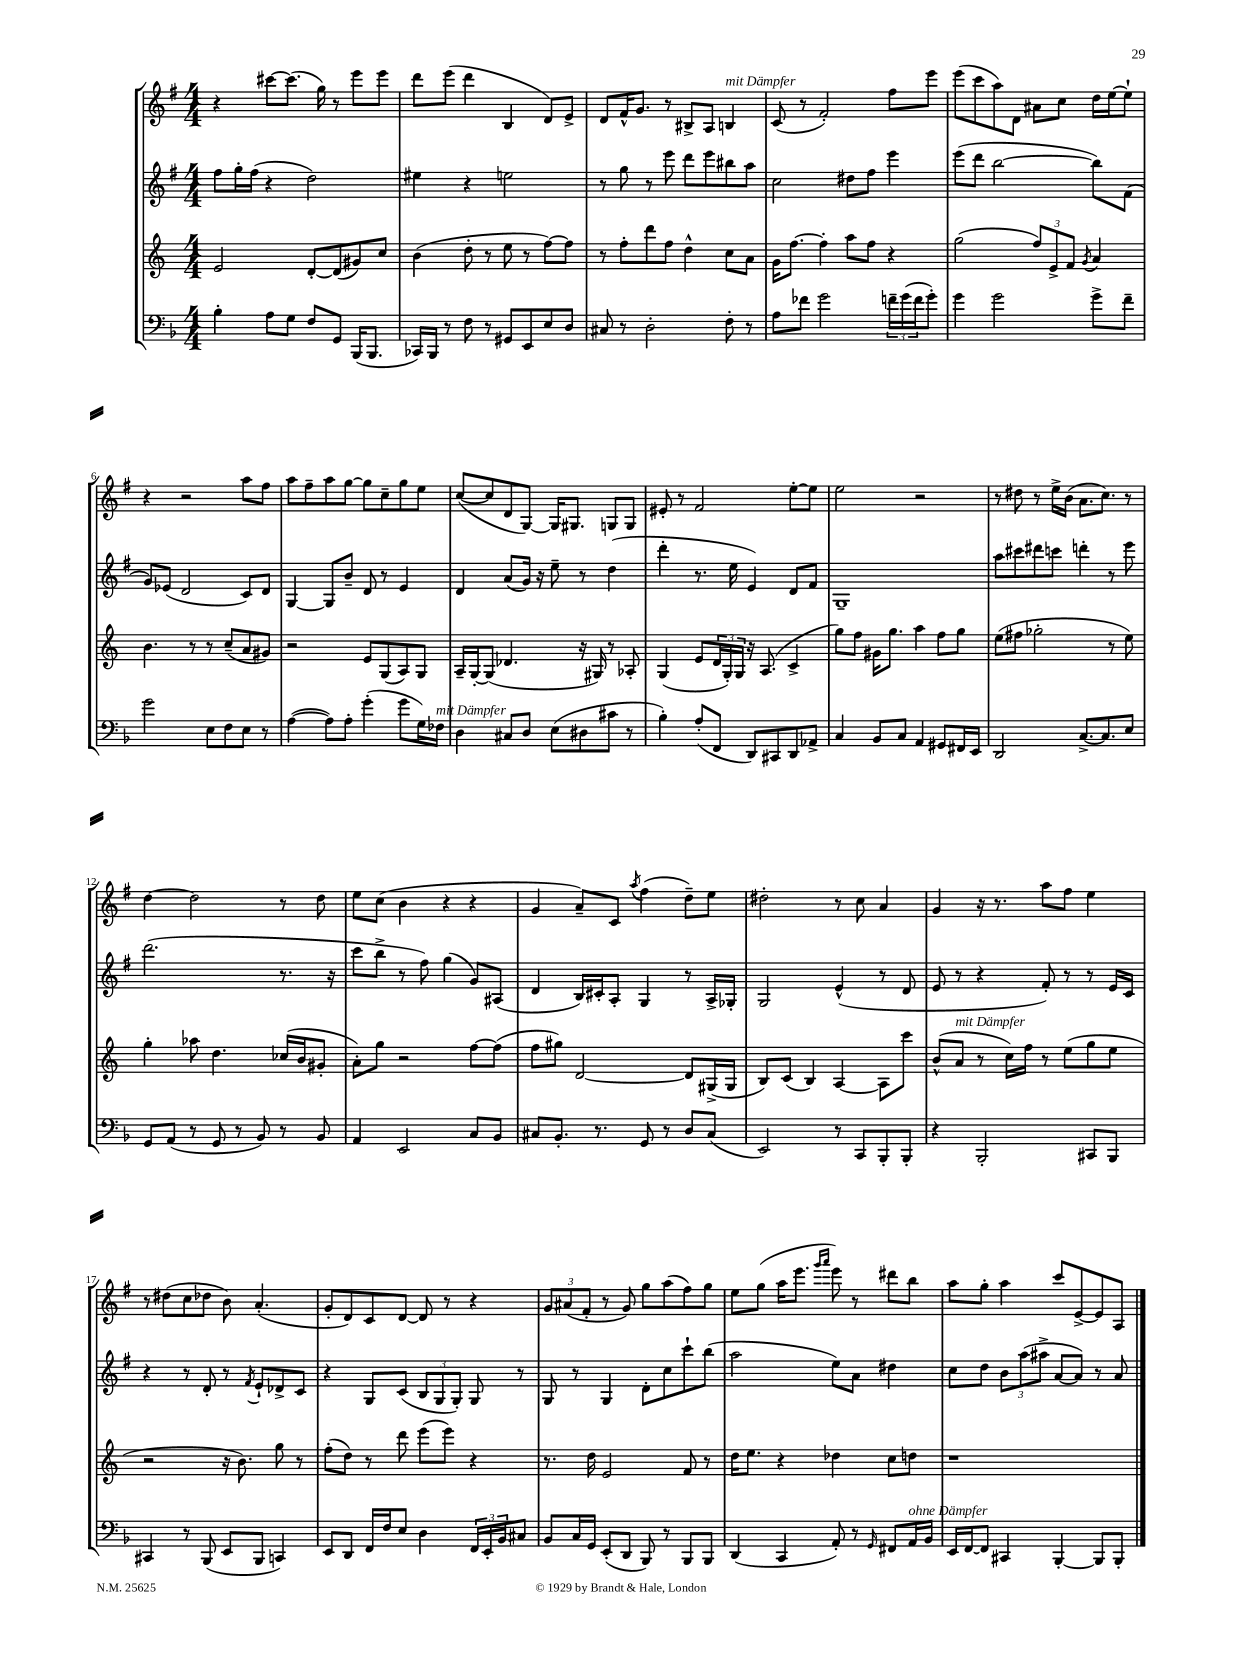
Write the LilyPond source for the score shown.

<<
\new StaffGroup <<
\new Staff = "s0" {
    \clef treble \key g \major \numericTimeSignature \time 4/4
    r4 cis'''8~ cis'''8.( g''16) r8 e'''8 e'''8 |
    d'''8 e'''8( d'''4 b4 d'8) e'8-> |
    d'8 fis'16-^ g'8. r8 bis8-> a8 b4^\markup { \italic "mit Dämpfer" } |
    c'8( r8 fis'2-.) fis''8 e'''8 |
    e'''8( c'''8 a''8) d'8 ais'8 c''8 d''16 e''16~ e''8-! |
    r4 r2 a''8 fis''8 |
    a''8 fis''8-- a''8 g''8~ g''8 c''8-- g''8 e''8 |
    c''8~( c''8 d'8 g8~) g16 gis8. g8 g8 |
    eis'8-. r8 fis'2 e''8~-. e''8 |
    e''2 r2 |
    r8 dis''8 r8 e''16-> b'16( a'8. c''8.) r8 |
    d''4~ d''2 r8 d''8 |
    e''8 c''8( b'4 r4 r4 |
    g'4 a'8--) c'8 \acciaccatura { a''8 } fis''4( d''8--) e''8 |
    dis''2-. r8 c''8 a'4 |
    g'4 r16 r8. a''8 fis''8 e''4 |
    r8 dis''8( c''8 des''8 b'8) a'4.-.( |
    g'8-. d'8) c'8 d'8~ d'8 r8 r4 |
    \tuplet 3/2 { g'8 ais'8( fis'8-. } r8 g'8) g''8 a''8( fis''8) g''8 |
    e''8 g''8( a''16 e'''8. \grace { g'''16 a'''16 } e'''8) r8 dis'''8 b''8 |
    a''8 g''8-. a''4 c'''8 e'8~-> e'8 a8 \bar "|." |
}
\new Staff = "s1" {
    \clef treble \key g \major \numericTimeSignature \time 4/4
    fis''8 g''16-. fis''16( r4 d''2) |
    eis''4 r4 e''2 |
    r8 g''8 r8 e'''8 d'''8 e'''8 bis''8 a''8 |
    c''2 dis''8 fis''8 e'''4 |
    e'''8( d'''8 b''2~ b''8) fis'8( |
    g'8) ees'8( d'2 c'8) d'8 |
    g4~ g8 b'8-- d'8 r8 e'4 |
    d'4 a'8( g'16) r16 e''8-- r8 d''4( |
    d'''4-. r8. e''16 e'4) d'8 fis'8 |
    g1-- |
    a''8 cis'''8 dis'''8 c'''8 d'''4-. r8 e'''8 |
    d'''2.( r8. r16 |
    c'''8 b''8-> r8 fis''8) g''4( g'8) ais8( |
    d'4 b16) cis'16-. a8-. g4 r8 a16-> ges16-. |
    g2 e'4-^( r8 d'8 |
    e'8 r8 r4 fis'8-.) r8 r8 e'16 c'16 |
    r4 r8 d'8-. r8 \acciaccatura { fis'8 } e'8-! des'8-> c'8 |
    r4 g8 c'8( \tuplet 3/2 { b8 g8 g8-.) } g8 r8 |
    g8 r8 g4 d'8-. c''8 c'''8-! b''8( |
    a''2 e''8) a'8 dis''4 |
    c''8 d''8 \tuplet 3/2 { b'8 a''8( ais''8-> } a'8~ a'8) r8 a'8 \bar "|." |
}
\new Staff = "s2" {
    \clef treble \key c \major \numericTimeSignature \time 4/4
    e'2 d'8~-. d'8( gis'8) c''8 |
    b'4( d''8-. r8 e''8 r8 f''8~) f''8 |
    r8 f''8-. d'''8 f''8 d''4-^ c''8 a'8 |
    g'16 f''8.~ f''4-. a''8 f''8 r4 |
    g''2( \tuplet 3/2 { f''8) e'8-> f'8 } \acciaccatura { g'8 } a'4 |
    b'4. r8 r8 c''8--( a'8 gis'8) |
    r2 e'8 g8( a8) g8 |
    a16-- g16~-. g8( des'4. r16 gis16) r8 aes8-. |
    g4( e'8 \tuplet 3/2 { d'16 g16-.) g16 } r16 a8.( c'4-> |
    g''8) f''8 gis'16 g''8. a''4 f''8 g''8 |
    e''8( fis''8 ges''2-. r8 e''8) |
    g''4-. aes''8 d''4. ces''16( b'16 gis'8-. |
    a'8-.) g''8 r2 f''8~ f''8( |
    f''8 gis''8) d'2~ d'8 gis16->( gis16 |
    b8) c'8( b4) a4~ a8 c'''8 |
    b'8-^( a'8^\markup { \italic "mit Dämpfer" } r8 c''16) f''16 r8 e''8( g''8 e''8 |
    r2 r16 b'8.) g''8 r8 |
    f''8-.( d''8) r8 d'''8 e'''8( e'''8) r4 |
    r8. d''16 e'2 f'8 r8 |
    d''16 e''8. r4 des''4 c''8 d''8 |
    r1 \bar "|." |
}
\new Staff = "s3" {
    \clef bass \key f \major \numericTimeSignature \time 4/4
    bes4-. a8 g8 f8 g,8 bes,,16( bes,,8. |
    ces,16) bes,,16 r8 f8 r8 gis,8 e,8 e8 d8 |
    cis8 r8 d2-. f8-. r8 |
    a8 fes'8 g'2 \tuplet 3/2 { f'16-- g'16( f'16 } g'8-.) |
    g'4 g'2 g'8-> f'8-- |
    g'2 e8 f8 e8 r8 |
    a4~( a8) a8-. g'4-.( g'8 g16) fes16^\markup { \italic "mit Dämpfer" } |
    d4 cis8 d8 e8( dis8 cis'8 r8 |
    bes4-.) a8-.( f,8 d,8) cis,8 d,8 aes,8-> |
    c4 bes,8 c8 a,4 gis,8 fis,16 e,16 |
    d,2 c8.~-> c8. e8 |
    g,8 a,8( r8 g,8 r8 bes,8) r8 bes,8 |
    a,4 e,2 c8 bes,8 |
    cis8 bes,8.-. r8. g,8 r8 d8 cis8( |
    e,2) r8 c,8 bes,,8-. bes,,8-. |
    r4 bes,,2-. cis,8 bes,,8 |
    cis,4 r8 bes,,8( e,8 bes,,8 c,4) |
    e,8 d,8 f,16 f16 e8 d4 \tuplet 3/2 { f,16 e,16-. bes,16 } cis8 |
    bes,8 c16 g,16 e,8-.( d,8 bes,,8) r8 bes,,8 bes,,8 |
    d,4( c,4 a,8-.) r8 \grace { g,16 } fis,8 a,16^\markup { \italic "ohne Dämpfer" } bes,16 |
    e,16 f,16~ f,8 cis,4 bes,,4~-. bes,,8 bes,,8-. \bar "|." |
}
>>
>>
